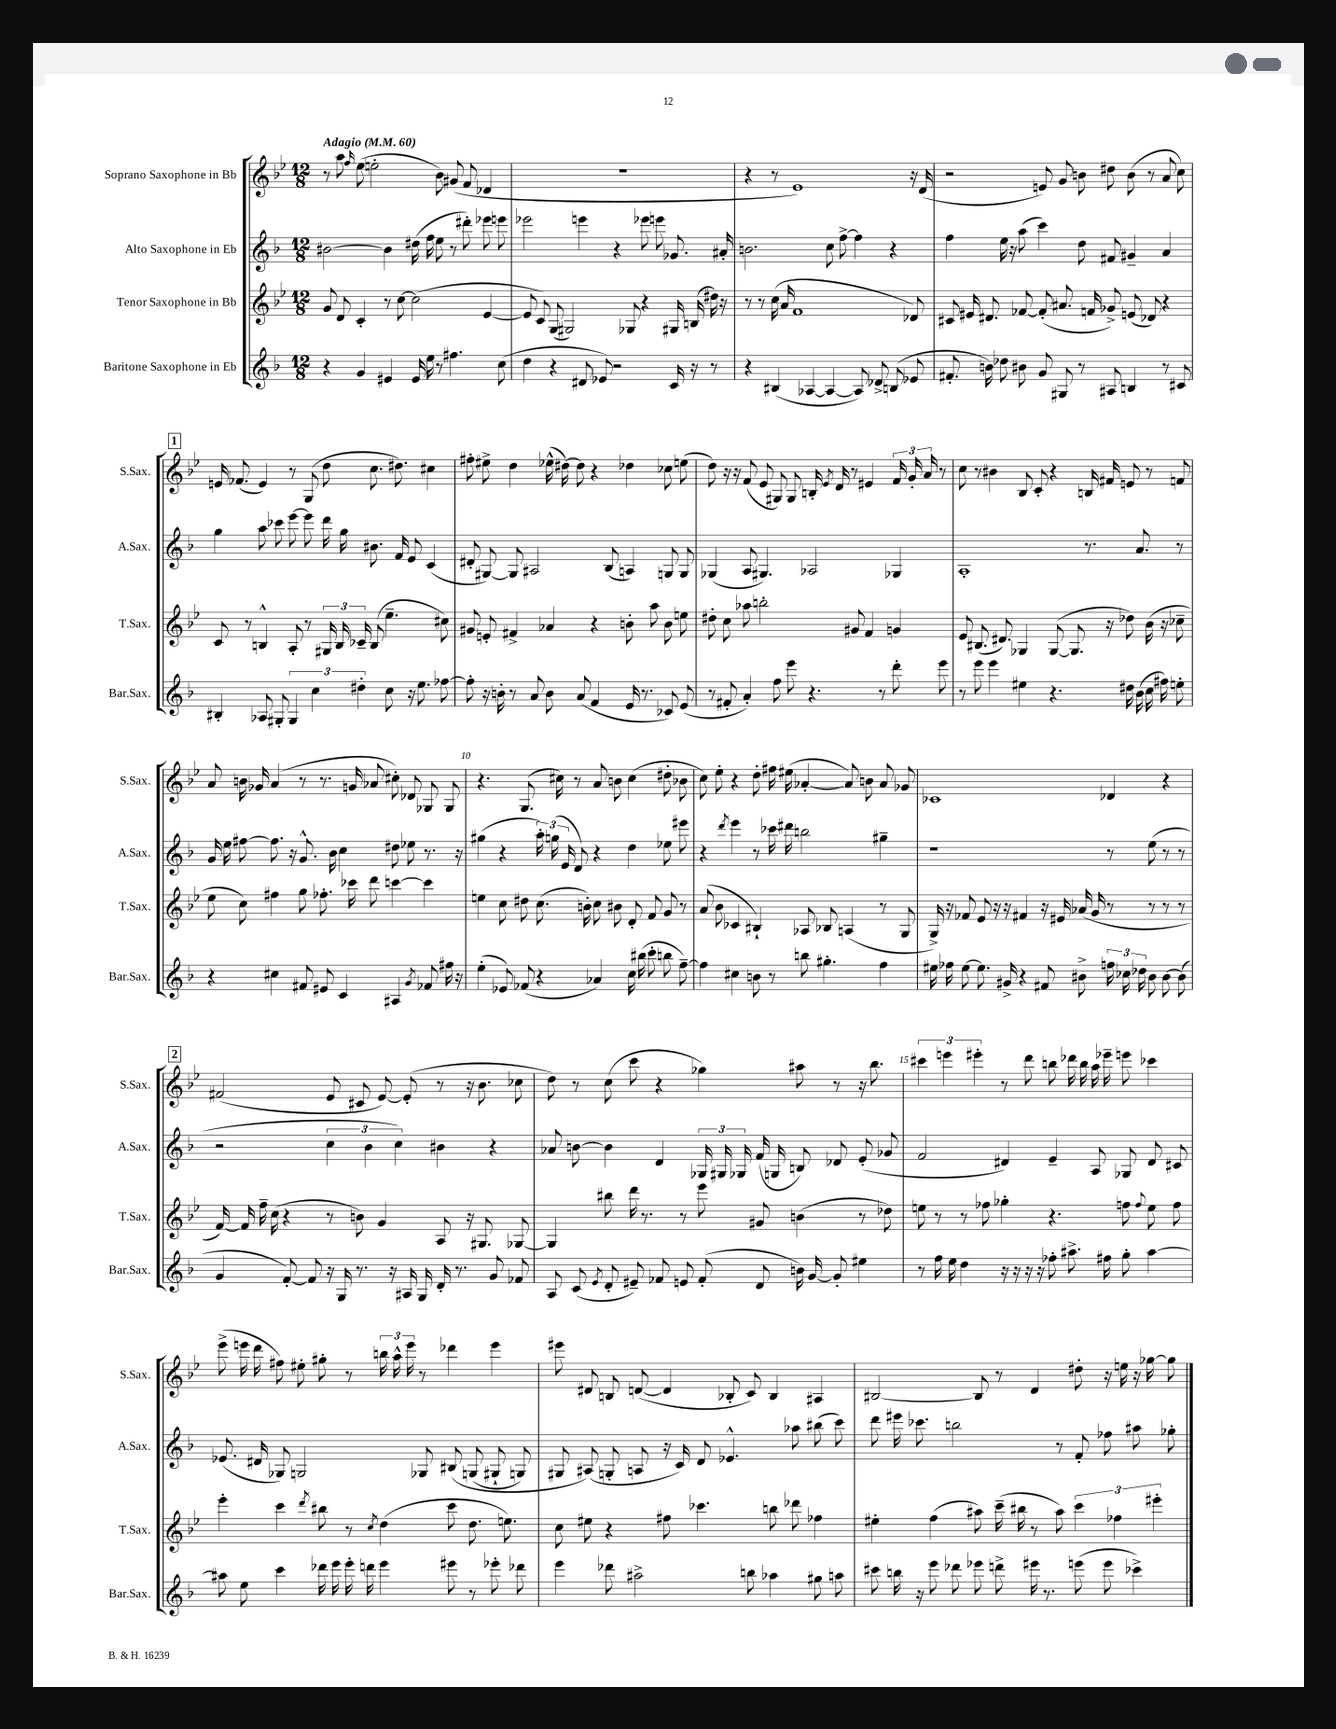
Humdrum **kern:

**kern	**kern	**kern	**kern
*part4	*part3	*part2	*part1
*staff4	*staff3	*staff2	*staff1
*I"Baritone Saxophone in Eb	*I"Tenor Saxophone in Bb	*I"Alto Saxophone in Eb	*I"Soprano Saxophone in Bb
*I'Bar.Sax.	*I'T.Sax.	*I'A.Sax.	*I'S.Sax.
*clefG2	*clefG2	*clefG2	*clefG2
*k[b-]	*k[b-e-]	*k[b-]	*k[b-e-]
*M12/8	*M12/8	*M12/8	*M12/8
*MM60	*MM60	*MM60	*MM60
=1	=1	=1	=1
!	!	!	!LO:TX:a:B:t=Adagio
4r	8g/	[2b#X\	8r
.	8d/	.	8aa\
.	.	.	16qqff/
4g/	4c'/	.	(8ee-\
.	.	.	2een'\
4e#X/	8r	4b#\]	.
.	[8cc\	.	.
16e#/	(2cc\]	(16dd#X\	.
16ee\	.	16ff\	.
8r	.	8ee\	8b-\)
4.ff#X\	.	8r	(8g#X/
.	.	8ddd#X'\)	8f/
.	[4e-/	8eee-X\	4d-X/
(8cc\	.	8eeen\	.
=2	=2	=2	=2
4dd\	8e-/]	2eee-X\	1.r
.	8c/)	.	.
4r	(8G/	.	.
.	2G#X/)	.	.
8d#X/	.	4eeen\	.
8e-X/)	.	.	.
2r	.	4r	.
.	8G-X/	.	.
.	4r	8eee-X\	.
.	.	8eeen\	.
16c/	16G#X/	8.g-X/	.
16r	(16Bn/	.	.
8r	16dd#X\)	.	.
.	16r	16a#X'/	.
=3	=3	=3	=3
4r	8r	2.bn\	4r
.	8r	.	.
(4B#X/	(16cc\	.	8r
.	16a/	.	.
.	1f	.	1e-)
[4A-X/	.	.	.
4A-/_	.	8cc\	.
.	.	[8ff^\	.
8A-/])	.	4ff\]	.
8d-X^/	.	.	.
(8Bn/	.	4r	.
8e-X/	8d-X/)	.	16r
.	.	.	(16d/
=4	=4	=4	=4
8.f#X'/	8c#X/	4ff\	2r
.	16e#X/	.	.
16bn\)	8.d#X/	.	.
8dd-X\	.	16ee\	.
.	.	16r	.
8b#X\	[8f-X/	(8aa\	.
8g/	(8f-'/]	4ccc\)	8en/)
8G#X/	8.a#X/	.	8g/
8r	.	8dd\	8bn\
.	16fn/	.	.
8A#X/	8g-X^/)	8f#X/	8dd#X\
4Bn/	(8en/	4g#X~/	(8b\
.	8d-X/)	.	8r
8r	4r	4a/	8a/
8c#X/	.	.	8cc\)
!!LO:LB:g=z
!!LO:REH:place=s1:t=1
=5	=5	=5	=5
4B#X'/	8c/	4gg\	16en/
.	.	.	(8.f-X/
.	8r	.	.
8A-X/	4Bn^^/	8aa\	4e/)
8G#X'/	.	8ccc-X\	.
6G#/	8A'/	[8eee\	8r
.	8r	8eee\]	(8G/
6cc\	.	.	.
.	24G#X/	16ddd\	8dd\
.	24B/	.	.
.	.	16gg\	.
6dd#X'\	24c-X~/	.	.
.	(8B/	8.b#X\	8.cc\
8cc\	4.ee-~\	.	.
.	.	16f/	8.dd#X\)
16r	.	8e/	.
8.ee\	.	.	.
.	.	(4c/	4cc#X\
[8ff-X\	8cc#X\)	.	.
=6	=6	=6	=6
8ff-'\]	8g#X/	8d#X'/	8ff#X'\
16r	8en'/	[8G#X/)	8ee#X^\
16bn'\	.	.	.
8r	4f#X^/	8G#/]	4dd\
8a/	.	2A#X/	.
8b\	4a-X/	.	(16ee-X^^\
.	.	.	[16dd#X\)
(8a/	.	.	8dd#\]
4f/	4r	.	4r
.	.	(8B-/	.
16e/	8bn'\	4An/)	4dd-X\
8.r	.	.	.
.	8aa\	.	.
8c-X/)	8b\	8Gn/	8cc-X\
(8e/	8een\	8G/	(8een\
=7	=7	=7	=7
8r	8dd#X'\	(4G-X/	8dd\)
8f#X'/	8cc\	.	16r
.	.	.	16r
4a'/)	8aa-X\	8A/	(8f/
.	2bbn'\	4.G#X/)	8e-/
8ff\	.	.	8G#X/)
8eee\	.	.	8G#/
4.r	.	2A-X/	16Bn'/
.	.	.	8qe-/
.	.	.	16d/
.	8g#X/	.	8r
.	4f/	.	4e#X/
8r	.	.	.
8ddd'\	4gn/	4G-X/	24f/
.	.	.	24g'/
.	.	.	24a/
8eee\	.	.	8r
=8	=8	=8	=8
8r	8e-/	1A'	8cc\
8eee\	(8.B#X/	.	8r
4eee\	.	.	4b#X\
.	8.d#X/)	.	.
4ee#X\	4G-X/	.	8B-/
.	.	.	8c'/
4.r	([8G-/	.	4r
.	8.G-/]	.	.
.	.	8.r	16Bn/
.	16r	.	16f#X/
16dd#X\	8dd-X\)	.	8en/
(16b-\	.	8.a/	.
16cc\	(16b-\	.	8r
16ff#X\)	16r	.	.
8een'\	8cc-X~\	8r	8fn/
!!LO:LB:g=z
=9	=9	=9	=9
4r	8ee-\	16g/	8a/
.	.	16ee\	.
.	8cc\)	[8ff#X\	16bn\
.	.	.	16g-X/
4cc#X\	4ff#X\	8.ff#\]	(4a/
.	.	16r	.
8f#X/	8gg\	8.g^^/	8r
8e#X/	8.ff-X'\	.	8.r
.	.	16b-\	.
4c/	.	4cc\	.
.	16ccc-X\	.	16gn/
.	8ddd\	.	8a-X/
4A#X/	[4cccn\	8dd#X\	8cc#X'\)
.	.	8ee-X\	8d-X/
8qg/	.	.	.
8f-X/	4ccc\]	8.r	8G-X/
16ff#X\	.	.	8G-/
16r	.	16r	.
=10	=10	=10	=10
(4ee'\	4een\	(4gg#X\	4.r
8e-X/)	8cc\	4r	.
(8f-X/	8dd#X\	.	(8.G/
4r	(8.cc\	24aa'\)	.
.	.	(24ggn\	.
.	.	.	16cc#X\)
.	.	24e/	.
.	.	8d/)	8r
.	16bn'\)	.	.
4a-X/)	8cc\	4r	8a/
.	8b#X\	.	8bn\
16cc\	8d'/	4dd\	(4cc#\
(16bb#X\	.	.	.
8ccc'\	8f/	.	.
8bbn\	8g/	8ee-X\	8dd#X'\
[8ff~\)	8r	8eee#X\	8b-X\
=11	=11	=11	=11
4ff\]	(8a/	4r	8cc\)
.	8b-\	.	8ee-'\
.	.	8qddd/	.
4cc#X\	4c-X/	4eee\	4r
8bn\	4B#X`/)	8r	8dd'\
8r	.	16ccc-X\	16ff#X\
.	.	16ddd#X\	(16ee#X\
8bbn\	8A-X/	2bbn\	[4a-X'/
4.gg#X'\	8B-X/	.	.
.	(4An/	.	8a-/])
.	.	.	8bn\
4ff\	8r	4gg#X~\	8a-/
.	8G/	.	8g-X/
=12	=12	=12	=12
16ee#X\	16G^/)	1r	1c-X
16ff-X\	16r	.	.
[8ee#\	8f-X/	.	.
8.ee#\]	8e-/	.	.
.	16r	.	.
16g#X^/	16r	.	.
4r	4f#X/	.	.
8f#X/	16r	.	.
.	16e#X/	.	.
8b#X^\	(16a-X/	.	.
.	16g/	.	.
24ffn\	8r	8r	4d-X/
24cc-X\	.	.	.
24dd-X\	.	.	.
8b#\	8r	(8ee\	.
[8b#\	8r	8r	4r
(8b#\]	8r	8r	.
!!LO:LB:g=z
!!LO:REH:place=s1:t=2
=13	=13	=13	=13
4g/	[16f/)	2r	(2f#X/
.	16f/]	.	.
.	16ff~\	.	.
.	(16cc\	.	.
[8f'/)	4r	.	.
8f/]	.	.	.
16r	8r	6cc\	8e-/
16G/	.	.	.
8.r	8bn\)	.	8c#X/
.	.	6b-\	.
.	4g/	.	[8e-/)
16r	.	.	.
.	.	6cc\)	.
16A#X/	.	.	(8e-'/]
16G/	.	.	.
16d'/	8A/	4b#X\	8r
8.r	.	.	.
.	16r	.	16r
.	8.G#X/	.	8.b-\
8g/	.	4r	.
8f-X/	[8G-X/	.	8cc-X\
=14	=14	=14	=14
8A/	4G-/]	8a-X/	8dd\)
(8c/	.	[8bn\	8r
8qe/	.	.	.
8d'/	8bb#X\	4b\]	(8cc\
8e#X~/)	16ddd\	.	8ccc\
.	8.r	.	.
8f-X/	.	4d/	4r
8en/	8r	.	.
(8f-'/	8eee-\	24G-X/	4gg-X\)
.	.	24G#X/	.
.	.	24G-X/	.
8d/	8g#X/	(16f/	.
.	.	16Gn/	.
16bn\)	(4bn\	8Bn/)	8aa#X\
[16g/	.	.	.
8g'/]	.	8d-X/	8r
4ee#X\	8r	(8e'/	16r
.	.	.	8.bb-\
.	8dd-X\)	8g-X/	.
=15	=15	=15	=15
8r	8een\	2f/	6ccc#X\
16ff\	8r	.	.
.	.	.	6eeen\
16ee\	.	.	.
4dd\	8r	.	.
.	.	.	6eee#X'\
.	8ff-X\	.	.
16r	4gg-X'\	4d#X/)	8r
16r	.	.	.
16r	.	.	8ddd\
16r	.	.	.
8ff-X'\	4.r	4e~/	8bbn\
8.aa#X^\	.	.	16ddd-X\
.	.	.	16bb\
.	.	8A/	16aa\
16ff#X\	.	.	16eee-X~\
8gg'\	8ffn\	8G-X/	8eeen\
.	8qqff/	.	.
[4aa#\	8ee\	8d#/	4ccc-X\
.	8ff\	8c#X/	.
!!LO:LB:g=z
=16	=16	=16	=16
8aa#X\]	4eee-'\	(8.e-X/	(8eee-^\
8ee\	.	.	16eeen\
.	.	16d#X/	16ddd\
4ccc\	4ccc\	8G-X/)	8ff#X\)
.	.	2Gn/	8ee#X'\
.	8qddd/	.	.
16ddd-X\	8bb#X\	.	8gg#X'\
16eee\	.	.	.
16eee'\	8r	.	8r
16dddn\	.	.	.
.	8qcc/	.	.
4eee\	(4dd\	.	24bbn\
.	.	.	24aa^^\
.	.	.	24eee\
.	.	8G-X/	8r
8eee#X\	8ccc\	(8B#X/	4ddd-X\
8r	8.dd\	(8Gn/	.
8eee-X'\	.	8G#X`/	4eee\
.	8.een\)	.	.
8ddd-X\	.	8Gn/)	.
=17	=17	=17	=17
4eee\	8cc\	8G#X/	8eee#X\
.	8ee#X\	(8A#X/)	8d#X/
8ddd-X\	4r	8Gn'/	8Bn/
2aa#X^\	.	8An/	([8dn/
.	8ff#X\	16r	4d/]
.	.	16c/)	.
.	4.ccc-X\	8d/	.
.	.	4.e-X^^/	8B-X'/
8bbn\	.	.	8c/)
4aa-X\	8bbn\	.	4B-/
.	8ddd-X\	8aa-X\	.
8gg#X\	4ff-X\	(8bb#X\	4A#X/
8aan\	.	8ccc\)	.
=18	=18	=18	=18
8ccc#X\	4ee#X'\	8ddd\	[2B#X/
16bbn\	.	16eee#X\	.
16r	.	8.ccc-X\	.
8eee\	(4ff\	.	.
8ddd-X\	.	2bbn\	.
8eee-X\	8aa#X\)	.	8B#/]
8dddn^\	(16ccc~\	.	8r
.	16bb#X\	.	.
16eee#X\	8r	.	4d/
8.r	.	.	.
.	8aa#\)	8r	.
(8eeen\	6ccc\	8f'/	8dd#X'\
8eee\	.	8ff-X\	16r
.	6ff-X\	.	.
.	.	.	16een\
4ccc-X^\)	.	8aa#X\	16r
.	.	.	[16gg-X\
.	6eee#X'\	.	.
.	.	8gg-X'\	8gg-\]
==	==	==	==
*-	*-	*-	*-
